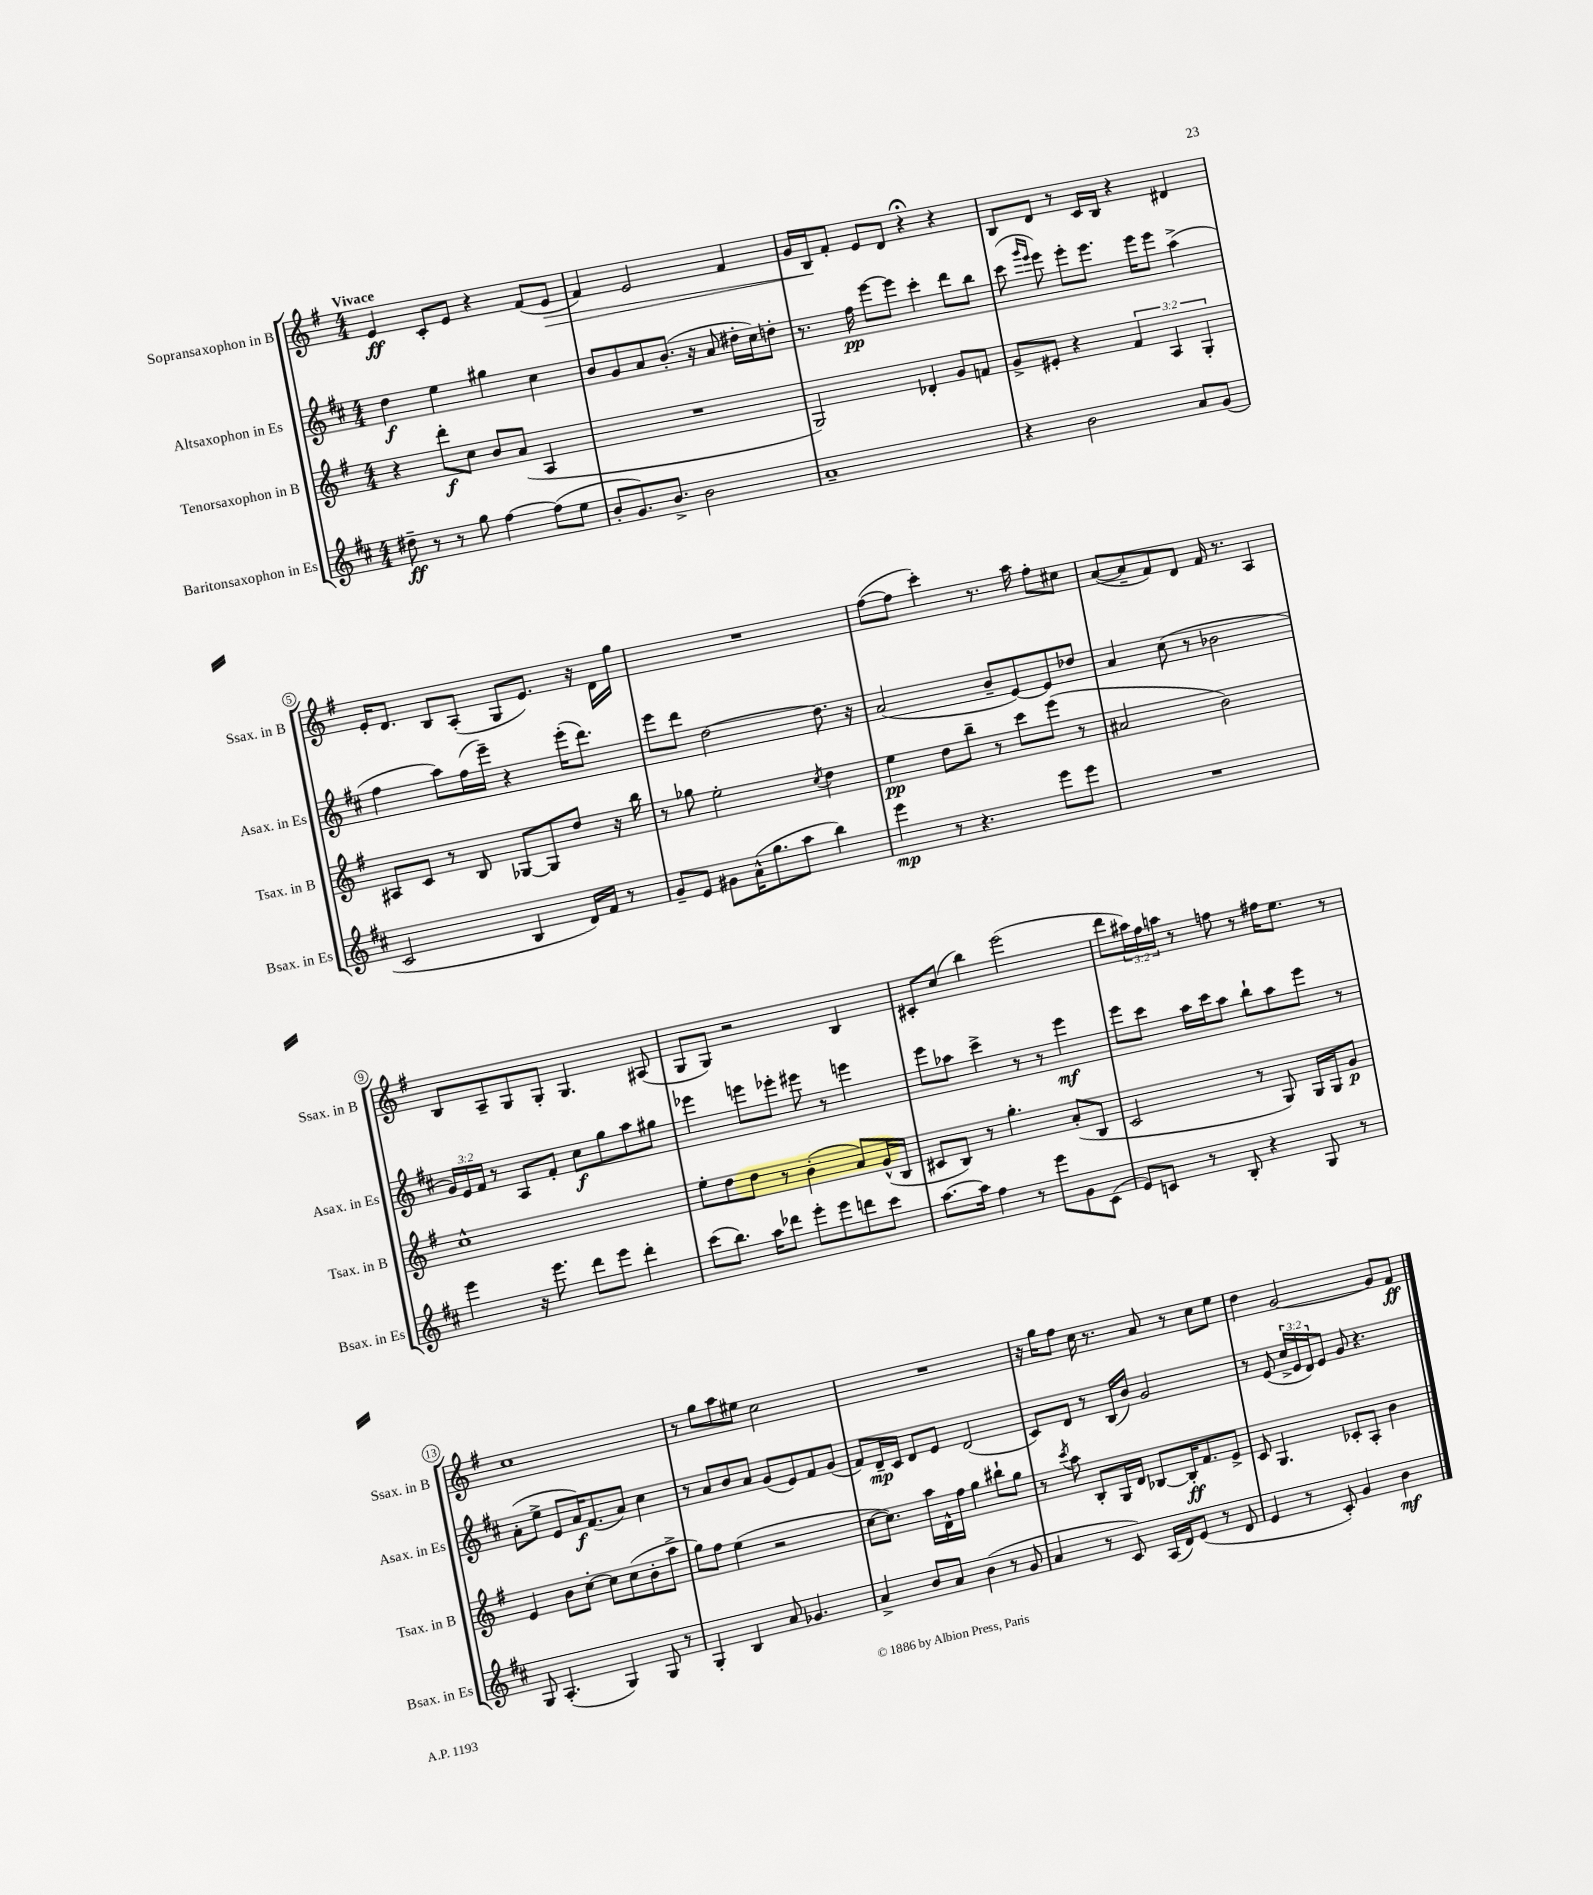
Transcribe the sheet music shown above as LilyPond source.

<<
\new StaffGroup <<
\new Staff = "s0" \with { instrumentName = "Sopransaxophon in B" shortInstrumentName = "Ssax. in B" } {
    \clef treble \key g \major \numericTimeSignature \time 4/4 \override Staff.TupletNumber.text = #tuplet-number::calc-fraction-text \tempo "Vivace"
    e'4\ff c'8-. e'8 r4 fis'8( e'8\> |
    fis'4) e'2 fis'4 |
    g'16 b16\! fis'8-. e'8 d'8 r4\fermata r4 |
    b8 d'8 r8 c'16 b16 r4 dis'4 |
    e'16-. d'8. b8 a8-.( g8 e'8.) r16 d'16 g''16 |
    R1 |
    fis''8~( fis''8 c'''4-.) r8. a''16 fis''8-. cis''8 |
    a'8~( a'8-- fis'8) d'8 fis'16 r8. a4 |
    b8 a8-- g8 g8-. g4. ais8( |
    g8 g8) r2 b4 |
    cis'8-. c''8( b''4) e'''2( |
    d'''8 \tuplet 3/2 { ais''16) fis''16 a''16 } r8 f''8 r8 fis''16 e''8. r8 |
    c''1 |
    r8 g''8 a''8 eis''8 c''2 |
    R1 |
    r16 g''16 fis''8 c''16 r8. a'8 r8 c''8 e''8 |
    d''4 g'2~ g'8 fis'8\ff \bar "|." |
}
\new Staff = "s1" \with { instrumentName = "Altsaxophon in Es" shortInstrumentName = "Asax. in Es" } {
    \clef treble \key d \major \numericTimeSignature \time 4/4 \override Staff.TupletNumber.text = #tuplet-number::calc-fraction-text
    d''4\f e''4 gis''4 cis''4 |
    b'8 g'8 a'8 b'8.-.( r16 a'8 dis''16-. cis''16) d''8-. |
    r8. fis''16\pp e'''8~ e'''8 cis'''4-. d'''8 b''8 |
    cis'''8( \grace { g'''16 e'''16 } e'''8) e'''8-. e'''8. e'''16 e'''8 a''4->( |
    fis''4 a''8) fis''16( e'''16--) r4 e'''16-.( d'''8.) |
    e'''8 d'''8 d''2~ d''8. r16 |
    a'2( b'8-- e'8~) e'8 des''8 |
    a'4 cis''8( r8 bes'2 |
    \tuplet 3/2 { g'16) e'16 fis'16 } r8 a8 fis'8-. cis''8\f g''8 a''8 gis''8 |
    ees'''4 e'''8 ees'''8-. eis'''8 r8 e'''4 |
    e'''8 aes''8 cis'''4-> r8 r8 e'''4\mf |
    e'''8 cis'''8 a''16 cis'''16 a''8 b''8-! a''8 e'''8 r8 |
    a'8-.( e''8-> e'8 a'16\f) fis'8.( a'8) cis''4 |
    r8 a'8 b'8 a'8 g'8( e'8) fis'8 g'8( |
    fis'8) d'16--\mp cis'16 d'8 e'8 d'2( |
    cis'8) d'8 r8 b16( b'16) g'2 |
    r8 e'8( \tuplet 3/2 { cis''16-> e'16 d'16) } e'8 g'8 r4. \bar "|." |
}
\new Staff = "s2" \with { instrumentName = "Tenorsaxophon in B" shortInstrumentName = "Tsax. in B" } {
    \clef treble \key g \major \numericTimeSignature \time 4/4 \override Staff.TupletNumber.text = #tuplet-number::calc-fraction-text
    r4 d'''8-.\f c''8 b'8 a'8( a4 |
    R1 |
    g2) des'4-. g'8 f'8 |
    g'8-> eis'8-. r4 \tuplet 3/2 { fis'4 a4 g4-. } |
    ais8 c'8 r8 b8 ges8~ ges8 d''8 r16 b''16 |
    r8 ges''8 e''2-. \acciaccatura { c''8 } d''4 |
    e''4\pp d''8 b''8-- r8 c'''8 e'''8( r8 |
    ais'2 b'2) |
    c''1-^ |
    e''8-. d''8 d''8 r8 b'4-.( a'8) g'16-^( b16 |
    cis'8 b8) r8 g''4.-. a'8-.( b8 |
    c'2 r8 g8) g16 g16 g'8\p |
    e'4 b'8 c''8~-. c''8 c''8( b'8-. a''8-> |
    g''8) fis''8 e''4( r2 |
    c''8~ c''8.) a''16 d'16-^ fis''16 g''4 bis''8-! g''8 |
    r8 \acciaccatura { c'''8 } a''8 b8-. g16 d'16 bes8~ bes16-.\ff fis'8. e'8-> |
    c'8 g4. ces'8-. a8-. b'4 \bar "|." |
}
\new Staff = "s3" \with { instrumentName = "Baritonsaxophon in Es" shortInstrumentName = "Bsax. in Es" } {
    \clef treble \key d \major \numericTimeSignature \time 4/4
    dis''8--\ff r8 r8 g''8 fis''4~ fis''8( e''8 |
    b'8-. g'8.) b'8.-> b'2 |
    a'1-- |
    r4 b'2 a'8 g'8( |
    cis'2 b4 d'16) fis'16 r8 |
    g'8-- e'8 gis'8 a'16-^( g''8. a''8 b''4) |
    e'''4\mp r8 r4. e'''8 e'''8 |
    R1 |
    e'''4 r16 e'''8. d'''8 e'''8 d'''4-. |
    cis'''8( b''8.) a''16 des'''8 e'''8-. e'''8 d'''8 cis'''8 |
    a''8.~ a''16 fis''4 r8 e'''8 g'8 cis'8( |
    e'8) c'8 r8 b8-. r4 g8 r8 |
    g8 a4.-.( g4) g8 r8 |
    g4-. b4 a'8 ges'4. |
    a'4-> b'8 a'8 b'4( r8 g'8 |
    a'4 r8 cis'8) a16( d'16) e'8( r8 d'8 |
    e'4 r8 cis'8-.) g'4 b'4\mf \bar "|." |
}
>>
>>
\layout { \context { \Score \override BarNumber.stencil = #(make-stencil-circler 0.1 0.3 ly:text-interface::print) } }
